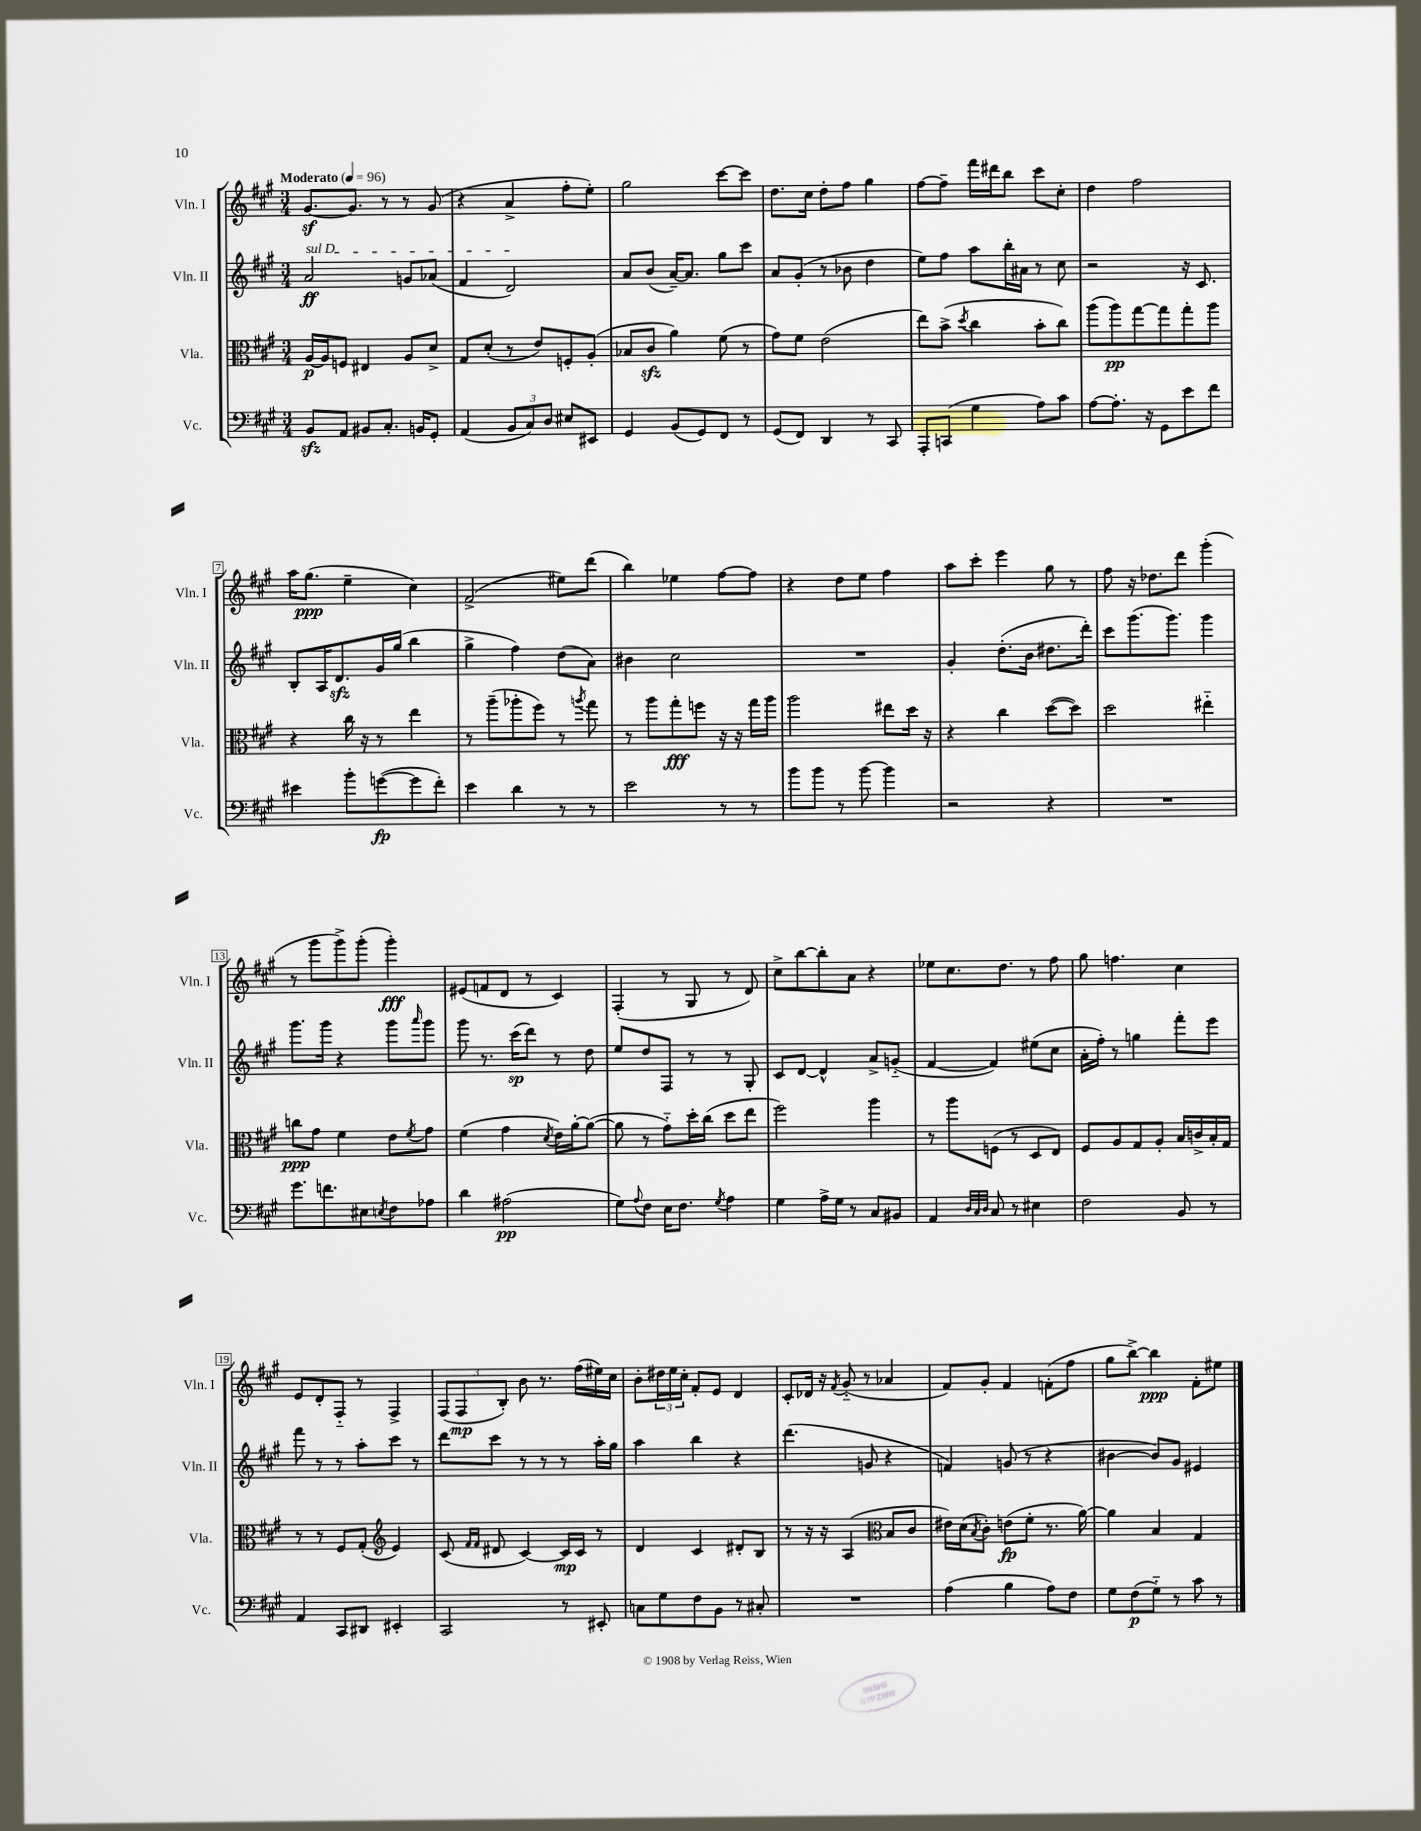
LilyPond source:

<<
\new StaffGroup <<
\new Staff = "s0" \with { instrumentName = "Vln. I" shortInstrumentName = "Vln. I" } {
    \clef treble \key a \major \numericTimeSignature \time 3/4 \tempo "Moderato" 4 = 96
    gis'8.~\sf gis'8. r8 r8 gis'8( |
    r4 a'4-> fis''8-. e''8-.) |
    gis''2 cis'''8~ cis'''8 |
    d''8. cis''16 d''8-. fis''8 gis''4 |
    fis''8~ fis''8-- fis'''16 dis'''16 b''8 cis'''8 cis''8-. |
    d''4 fis''2 |
    a''16 gis''8.\ppp( e''4-- cis''4) |
    fis'2->( eis''8) d'''8( |
    b''4) ees''4 fis''8~ fis''8 |
    r4 d''8 e''8 fis''4 |
    a''8 cis'''8-. e'''4 gis''8 r8 |
    fis''8 r16 des''8. d'''8 gis'''4-.( |
    r8 gis'''8 gis'''8->) gis'''8-.( gis'''4-.\fff) |
    eis'8( f'8 d'8 r8 cis'4) |
    fis4-.( r8 gis8 r8 d'8) |
    cis''8-> b''8~ b''8-. a'8 r4 |
    ees''8 cis''8. d''8. r8 fis''8 |
    gis''8 f''4. cis''4 |
    e'8 d'8-. fis8-_ r8 fis4-> |
    \tuplet 3/2 { fis8( fis8\mp b8-.) } b'8 r8. fis''16( eis''16) cis''16 |
    b'8-. \tuplet 3/2 { dis''16 e''16 cis''16-. } fis'8-. e'8 d'4 |
    cis'8-. des'16 r16 \acciaccatura { fis'8 } gis'8-_( r8 aes'4 |
    fis'8) gis'8-. fis'4 f'8-.( fis''8 |
    gis''8 b''8~->) b''4\ppp fis'8-. eis''8 \bar "|." |
}
\new Staff = "s1" \with { instrumentName = "Vln. II" shortInstrumentName = "Vln. II" } {
    \clef treble \key a \major \numericTimeSignature \time 3/4
    \once \override TextSpanner.bound-details.left.text = \markup { \italic "sul D" } a'2\ff\startTextSpan g'8 aes'8( |
    fis'4 d'2\stopTextSpan) |
    a'8 b'8( a'16~--) a'8. gis''8 cis'''8 |
    a'8 gis'8-.( r8 bes'8 d''4 |
    e''8) fis''8 a''8 b''16-. ais'16 r8 cis''8 |
    r2 r16 cis'8. |
    b8-. a16 d'8.\sfz gis'16 gis''16( b''4 |
    gis''4-> fis''4) d''8( a'8) |
    bis'4 cis''2 |
    R2. |
    gis'4-. d''8.-.( b'16 dis''8. d'''16-.) |
    cis'''8 gis'''8.( gis'''8.) gis'''4 |
    gis'''8. gis'''16 r4 gis'''8 \grace { a'''16 } gis'''8 |
    gis'''8 r8. cis'''16\sp( d'''8) r8 d''8 |
    e''8 d''8 fis8 r8 r8 gis8-. |
    cis'8 d'8~ d'4-^ a'8-> g'8-_( |
    fis'4~ fis'4) eis''8( cis''8 |
    a'16-. fis''16-.) r8 g''4 fis'''8-. e'''8 |
    fis'''8 r8 r8 a''8-. cis'''8 r8 |
    d'''8 cis'''8 r8 r8 r8 a''16-. gis''16 |
    a''4 b''4 r4 |
    d'''4.( g'8 r4 |
    f'4) g'8( r8 r4 |
    bis'4~ bis'8) gis'8 eis'4 \bar "|." |
}
\new Staff = "s2" \with { instrumentName = "Vla." shortInstrumentName = "Vla." } {
    \clef alto \key a \major \numericTimeSignature \time 3/4
    a16~\p a16 f8 eis4 a8 d'8-> |
    gis8 d'8-.( r8 e'8) f8-. a8-.( |
    bes8 cis'8\sfz a'4) fis'8( r8 |
    gis'8) fis'8 e'2( |
    e''8) b'8->( \acciaccatura { d''8 } cis''4 b'8-. cis''8) |
    a''8( a''8\pp) gis''8~ gis''8 gis''8-. a''8 |
    r4 cis''16 r16 r8 e''4 |
    r8 a''8--( aes''8-. fis''8) r8 \acciaccatura { a''8 } gis''8 |
    r8 a''8 gis''8-.\fff f''8 r16 r16 gis''16 a''16 |
    a''2 eis''8 d''16 r16 |
    r4 cis''4 d''8~( d''8) |
    d''2 eis''4-_ |
    c''8\ppp gis'8 fis'4 e'8 \acciaccatura { fis'8 } gis'8 |
    fis'4( gis'4 \acciaccatura { d'8 } e'16) a'16~-. a'8~( |
    a'8 r8 gis'8-_) d''16-. cis''16( d''8 e''8 |
    fis''2) a''4 |
    r8 a''8 f8( r8 d8 e8) |
    fis8 a8 gis8 a8-. b16 c'16-> b16-. gis16 |
    r8 r8 fis8 gis8-.( \clef treble e'4) |
    cis'8( \grace { fis'16 fis'16 } dis'8 cis'4~) cis'16\mp cis'16 r8 |
    d'4 cis'4 dis'8-. b8 |
    r8 r16 r16 a4( \clef alto b8 cis'8 |
    eis'16) d'16( \acciaccatura { b8 } cis'8-.) e'8\fp( fis'8-. r8. a'16~) |
    a'4 b4 gis4 \bar "|." |
}
\new Staff = "s3" \with { instrumentName = "Vc." shortInstrumentName = "Vc." } {
    \clef bass \key a \major \numericTimeSignature \time 3/4
    b,8\sfz a,8 bis,8 cis8.-. b,16 gis,8-. |
    a,4( \tuplet 3/2 { b,8 cis8) d8 } eis8 eis,8 |
    gis,4 b,8( gis,8) fis,8 r8 |
    gis,8( fis,8) d,4 r8 cis,8 |
    a,,8-. c,8( gis4 a8) cis'8 |
    a8~ a8.-. r16 gis,8 e'8 fis'8 |
    eis'4 b'8-. g'8~\fp( g'8 fis'8-.) |
    e'4 d'4 r8 r8 |
    e'2 r8 r8 |
    b'8 b'8 r8 b'8~ b'4 |
    r2 r4 |
    R2. |
    gis'8. f'8. eis8 \acciaccatura { e8 } fis8 aes8 |
    d'4 ais2\pp( |
    gis8) \appoggiatura { a8 } fis8 e16 fis8. \acciaccatura { gis8 } a4 |
    gis4 a16-> gis16 r8 cis8 bis,8 |
    a,4 \grace { d32 cis32 d32 } cis8 r8 eis4 |
    fis2 b,8 r8 |
    a,4 cis,8 dis,8 eis,4-. |
    cis,2 r8 eis,8-. |
    c8 gis8 fis8 b,8 r8 cis8-. |
    R2. |
    a4( b4 a8) fis8 |
    gis8 fis8\p( gis8-_) r8 cis'8 r8 \bar "|." |
}
>>
>>
\layout { \context { \Score \override BarNumber.stencil = #(make-stencil-boxer 0.1 0.3 ly:text-interface::print) } }
